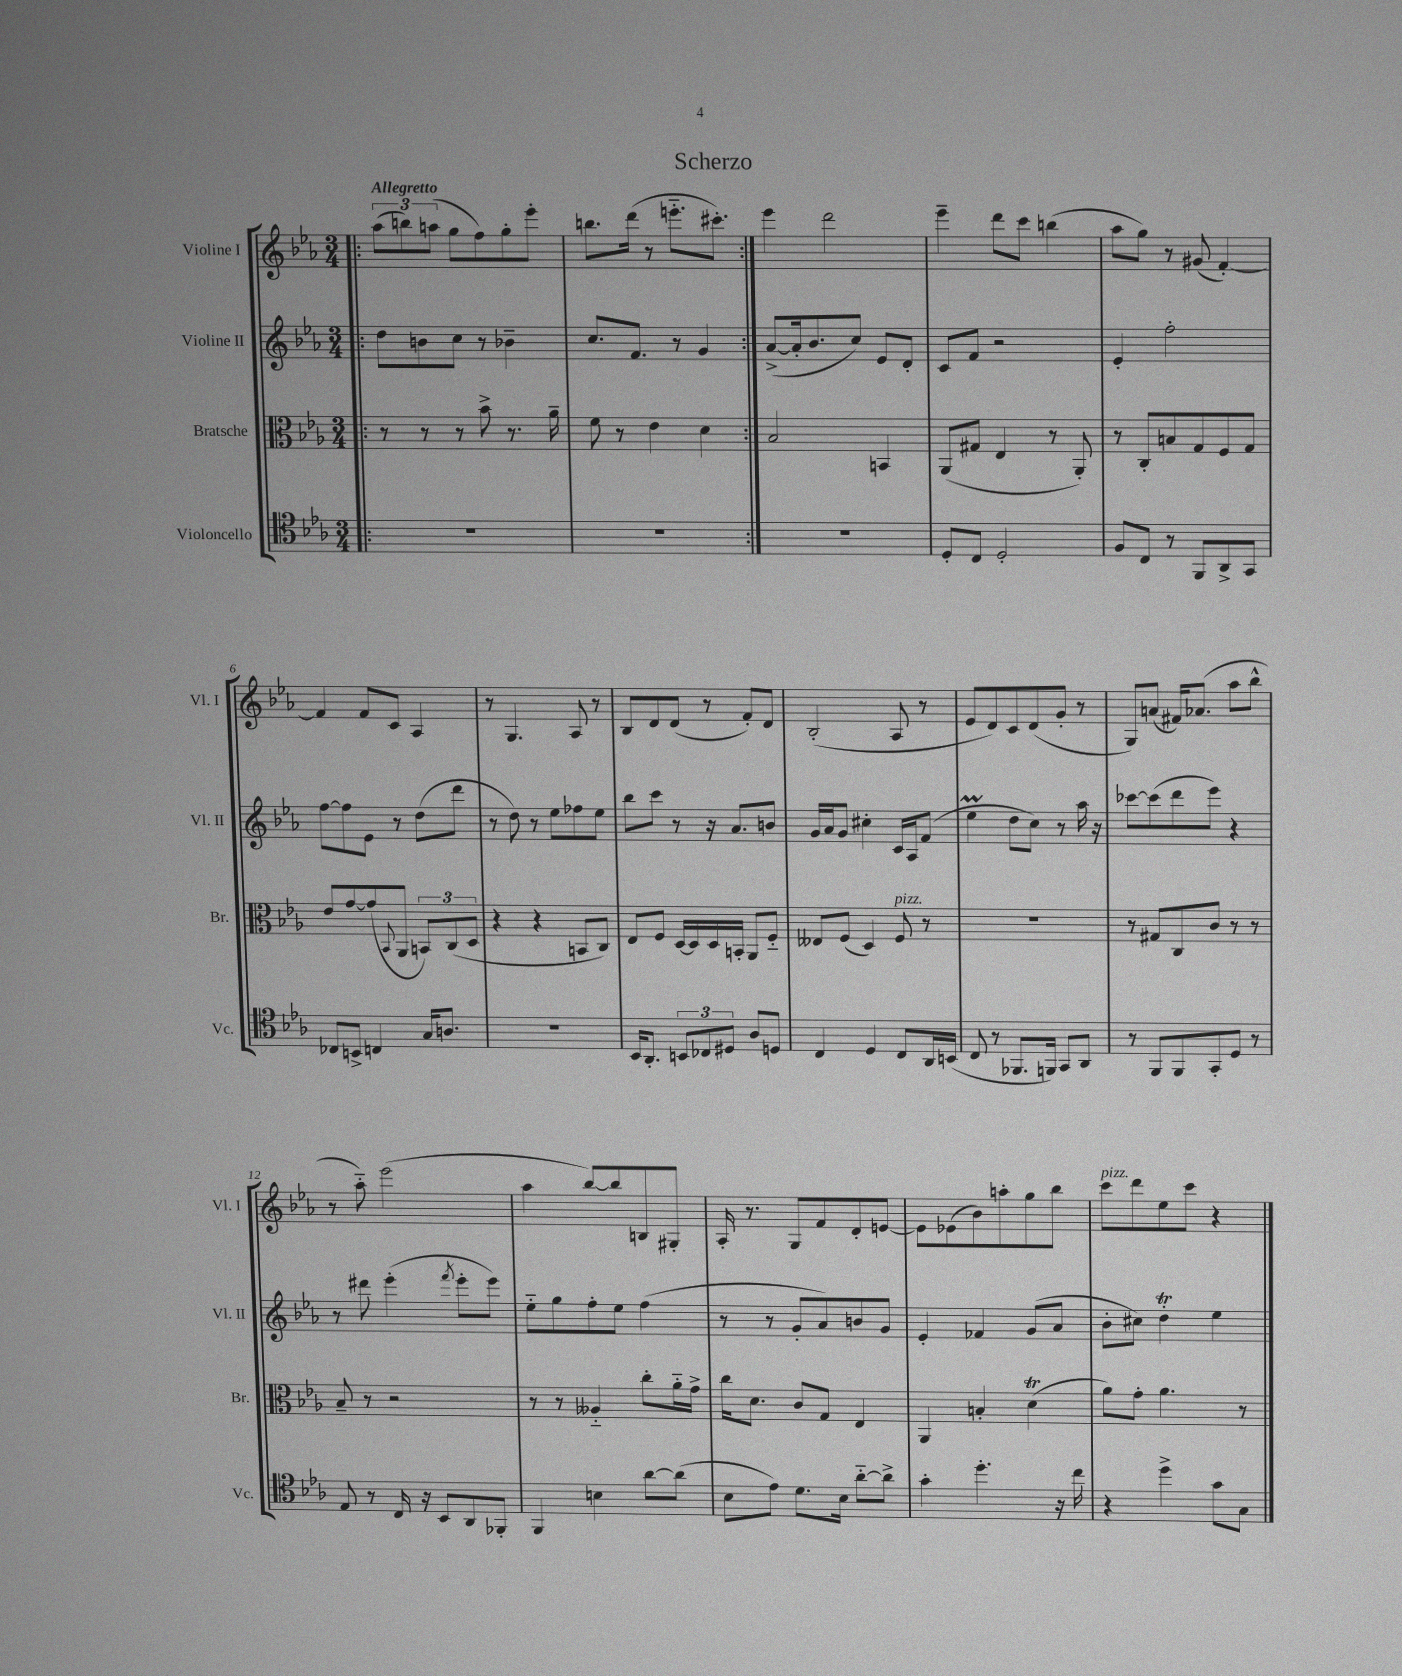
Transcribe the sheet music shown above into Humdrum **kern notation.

**kern	**kern	**kern	**kern
*staff4	*staff3	*staff2	*staff1
*clefC4	*clefC3	*clefG2	*clefG2
*k[b-e-a-]	*k[b-e-a-]	*k[b-e-a-]	*k[b-e-a-]
*M3/4	*M3/4	*M3/4	*M3/4
=!|:	=!|:	=!|:	=!|:
2.r	8r	8dd\L	(12aa-\L
.	.	.	12bb\)
.	8r	8b\	.
.	.	.	(12aa\J
.	8r	8cc\J	8gg\L
.	8b-^\	8r	8ff\)
.	8.r	4b-~\	8gg'\
.	.	.	8eee-'\J
.	16a-~\	.	.
=	=	=	=
2.r	8f\	8.cc/L	8.bb\L
.	8r	.	.
.	.	8.f/J	(16ddd\Jk
.	4e-\	.	8r
.	.	8r	8.eee'~\L
.	4d\	4g/	.
.	.	.	8.ccc#'\J)
=:|!	=:|!	=:|!	=:|!
2.r	2B-/	([8a-^/L	4eee-\
.	.	16a-'/]k	.
.	.	8.b-/	.
.	.	.	2ddd\
.	.	8cc/J)	.
.	4BB/	8e-/L	.
.	.	8d'/J	.
=	=	=	=
8D'/L	(8AA-/L	8c/L	4eee-~\
8C/J	8G#/J	8f/J	.
2D'/	4E-/	2r	8ddd\L
.	.	.	8ccc\J
.	8r	.	(4bb\
.	8AA-'/)	.	.
=	=	=	=
8F/L	8r	4e-'/	8aa-\L
8C/J	8C'/L	.	8gg\J)
8r	8B/	2ff'\	8r
8FF/L	8G/	.	(8g#/
8AA-^/	8F/	.	[4f'/)
8GG/J	8G/J	.	.
=	=	=	=
8C-/L	8e-/L	[8ff\L	4f/]
8BB^/J	[8g/	8ff\]	.
4C/	(8g/]	8e-\J	8f/L
.	8qqBB-/	.	.
.	8AA-/J	8r	8c/J
16G/LK	12BB/L)	(8dd\L	4A-/
8.A/J	.	.	.
.	(12C/	.	.
.	.	8ddd\J	.
.	12D/J	.	.
=	=	=	=
2.r	4r	8r	8r
.	.	8dd\)	4.G/
.	4r	8r	.
.	.	8ee-\L	.
.	8BB/L	8ff-\	8A-/
.	8C/J)	8ee-\J	8r
=	=	=	=
16BB-/LK	8E-/L	8bb-\L	8B-/L
8.AA-'/J	.	.	.
.	8F/J	8ccc\J	8d/
12BB/L	[16D/LL	8r	(8d/J
.	16D/]	.	.
12C-/	.	.	.
.	16D/	16r	8r
12D#/J	.	.	.
.	16BB'/JJ	8.a-/L	.
8A-/L	8AA-/L	.	8f'/L)
8D/J	8F'~/J	8b/J	8d/J
=	=	=	=
4C/	8E--/L	16g/LL	(2B-'/
.	.	16a-/J	.
.	(8F/J	8g/J	.
4D/	4D/)	4cc#'\	.
8C/L	8F/	16c/LL	8A-/
.	.	16A-/J	.
16AA-/L	8r	(8f/J	8r
(16BB/JJ	.	.	.
=	=	=	=
8C/	2.r	4ee-\	8e-/L
8r	.	.	8d/)
8.FF-/L	.	8dd\L	8c/
.	.	8cc\J)	(8d/
16FF/Jk)	.	.	.
8GG/L	.	8r	8g'/J
8AA-/J	.	16aa-\	8r
.	.	16r	.
=	=	=	=
8r	8r	[8ccc-\L	8G/L)
8FF/L	8G#/L	(8ccc-\]	(8a/J
8FF/	8C/	8ddd\	16f#/LK)
.	.	.	(8.a-/J
8GG'/	8c/J	8eee-\J)	.
8D/J	8r	4r	8aa-\L
8r	8r	.	8bb-^^\J
=	=	=	=
8E-/	8B-~/	8r	8r
8r	8r	8ddd#\	8aa-'~\)
16C/	2r	(4eee-'\	(2eee-\
16r	.	.	.
8BB-/L	.	.	.
.	.	8qfff/	.
8AA-/	.	8eee-'\L	.
8FF-'/J	.	8eee-\J)	.
=	=	=	=
4FF/	8r	8ee-'~\L	4aa-\
.	8r	8gg\	.
4B\	4A--'~/	8ff'\	[8bb-/L)
.	.	8ee-\J	8bb-/]
[8a-\L	8cc'\L	(4ff\	8B/
(8a-\]J	16a-'~\L	.	8G#'/J
.	16g^\JJ	.	.
=	=	=	=
8B-\L	16cc\LK	8r	16A-'/
.	8.d\J	.	8.r
8e-\J)	.	8r	.
8.d\L	8c/L	8g'/L	8G/L
.	8G/J	8a-/)	8f/
16B-\Jk	.	.	.
[8a-'~\L	4E-/	8b/	8d'/
8a-^\]J	.	8g/J	[8e/J
=	=	=	=
4g'\	4AA-/	4e-'/	8e\]L
.	.	.	(8e-\
4.dd'\	4B'/	4f-/	8b-\)
.	.	.	8aa'\
.	(4d\	(8g/L	8gg\
16r	.	8a-/J	8bb-\J
16cc\	.	.	.
=	=	=	=
4r	8a-\L)	8b-'\L	8ccc\L
.	8g'\J	8cc#\J)	8ddd\
4dd^\	4.a-\	4dd'\	8ee-\
.	.	.	8ccc\J
8g\L	.	4ee-\	4r
8G\J	8r	.	.
==	==	==	==
*-	*-	*-	*-
